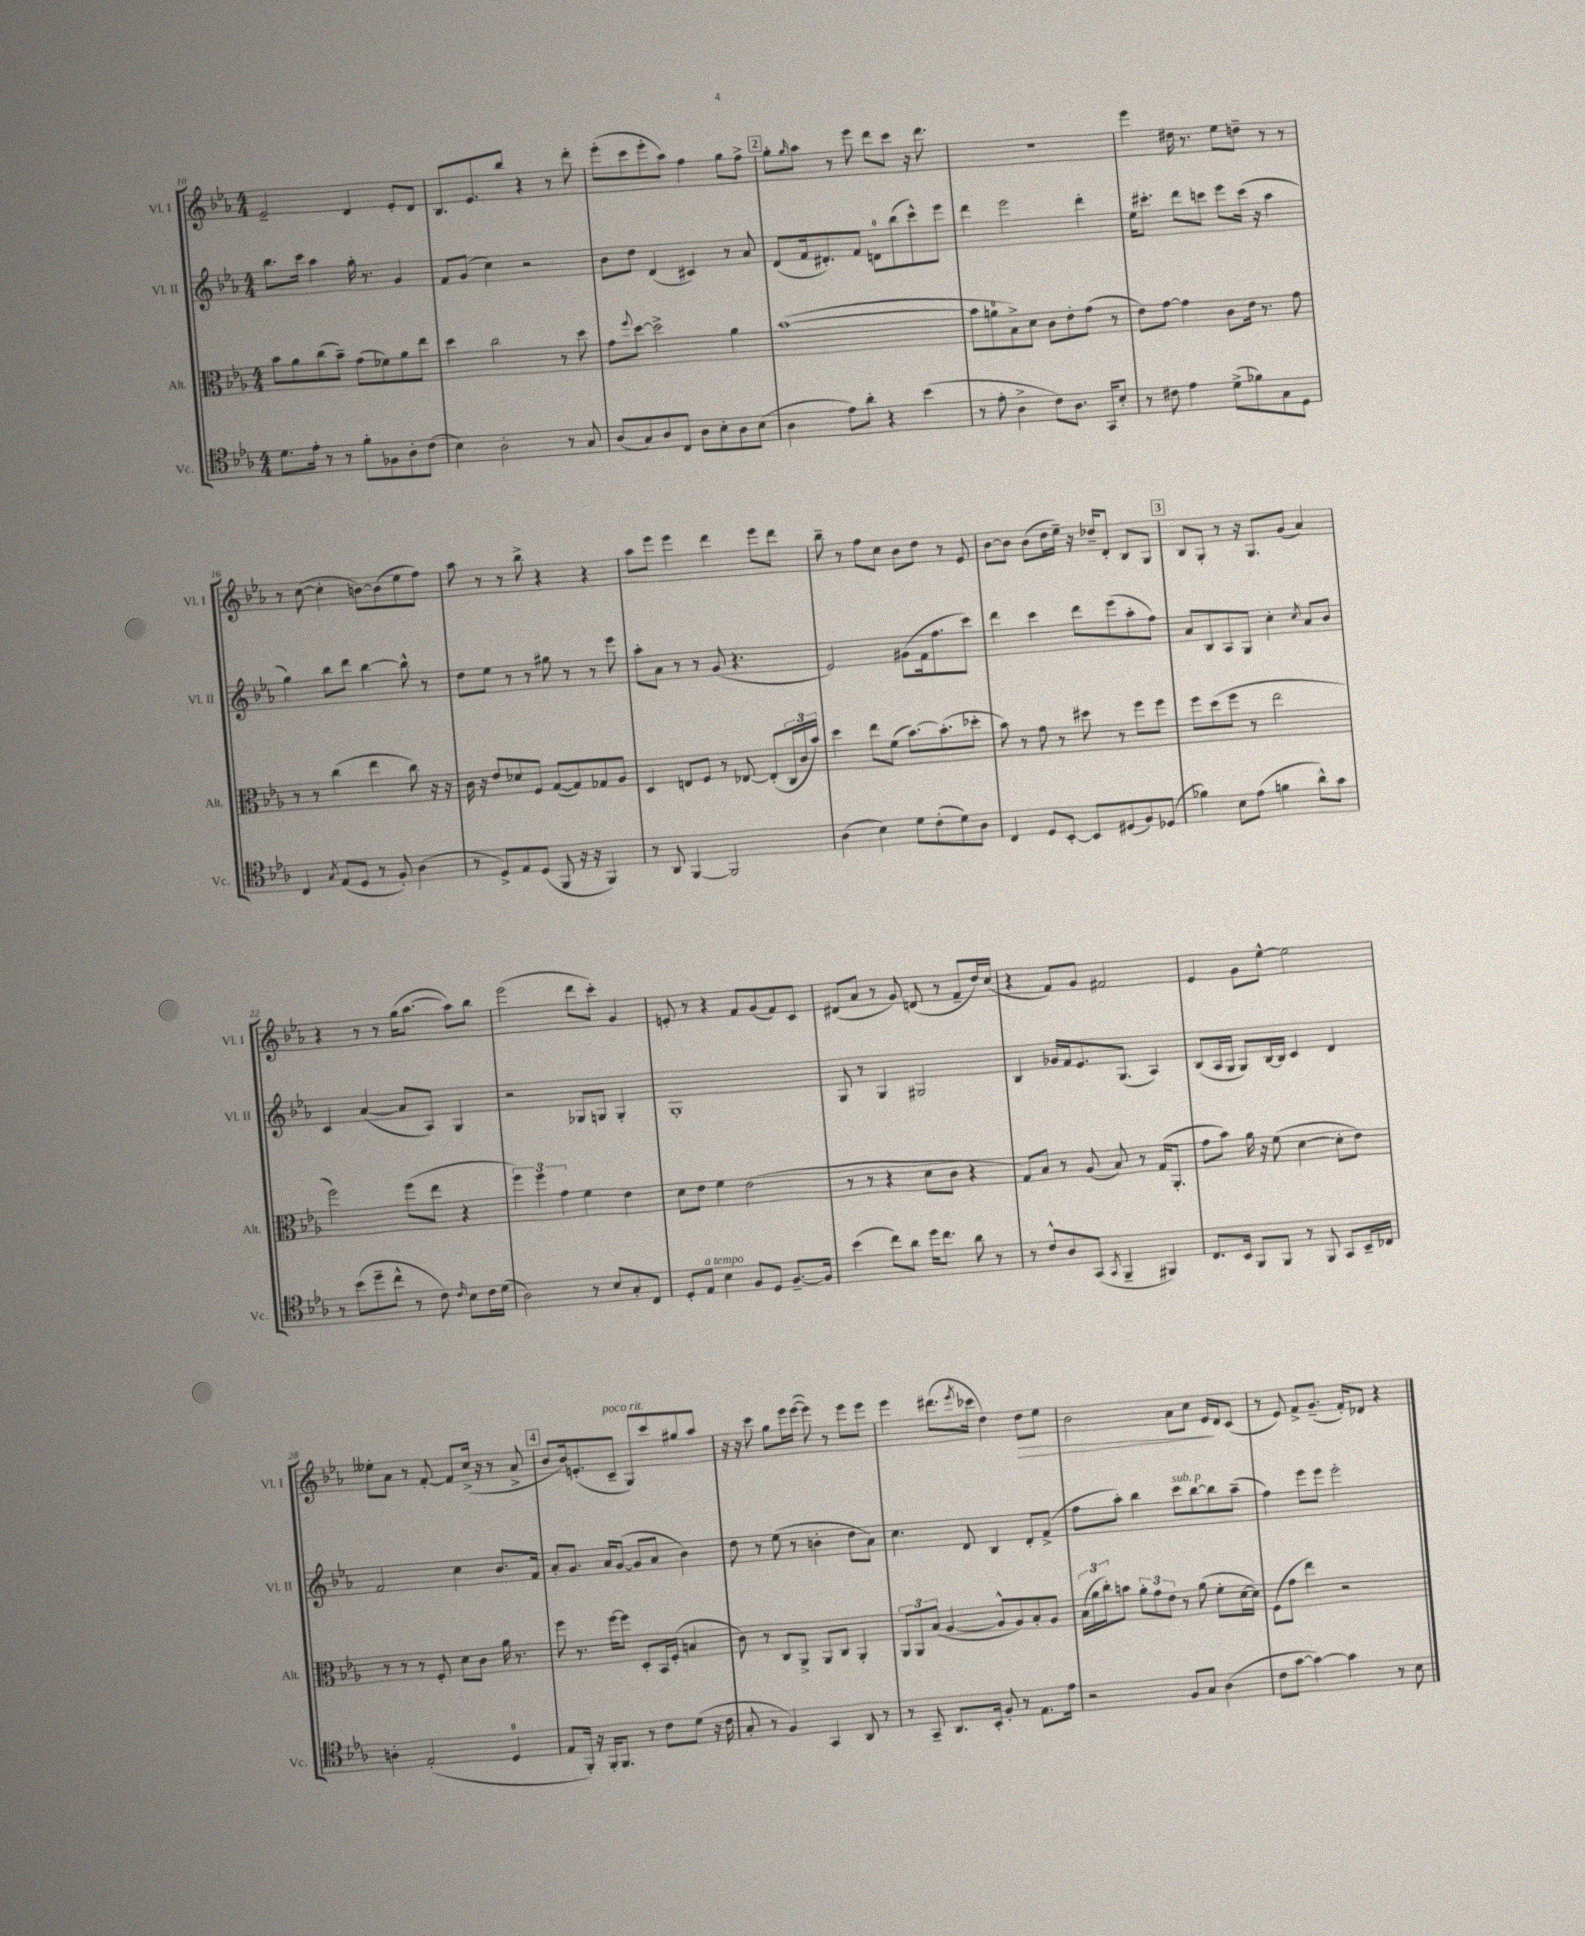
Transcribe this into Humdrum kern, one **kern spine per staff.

**kern	**kern	**kern	**kern	**dynam
*part4	*part3	*part2	*part1	*part1
*staff4	*staff3	*staff2	*staff1	*staff1
*I"Vc.	*I"Alt.	*I"Vl. II	*I"Vl. I	*
*I'Vc.	*I'Alt.	*I'Vl. II	*I'Vl. I	*
*clefC4	*clefC3	*clefG2	*clefG2	*
*k[b-e-a-]	*k[b-e-a-]	*k[b-e-a-]	*k[b-e-a-]	*
*M4/4	*M4/4	*M4/4	*M4/4	*
=10	=10	=10	=10	=10
8.d\L	8b-\L	8.bb-\L	2e-~/	.
.	8a-\	.	.	.
16e-'\Jk	.	16ccc\Jk	.	.
8r	(8cc\	4aa-\	.	.
8r	8b-~\J)	.	.	.
8f'\L	(8g\L	16gg'\	4d/	.
.	.	8.r	.	.
8F-X\	8f-X\)	.	.	.
8A-'\	8a-\	4g/	8e-'/L	.
(8c\J	8ee-\J	.	8d/J	.
=11	=11	=11	=11	=11
4B-\)	4dd\	8f/L	8.B-/L	.
.	.	(8g/J	.	.
.	.	.	8.e-/	.
2A-'\	2cc\	4cc\)	.	.
.	.	.	8bb-/J	.
.	.	2r	4r	.
8r	8r	.	8r	.
8G/	8dd\	.	8ddd'\	.
=12	=12	=12	=12	=12
(8A-/L	8g\L	8b-\L	(8eee-'\L	.
.	8qqff/	.	.	.
8G/)	[8dd\J	8dd\J	8ccc\	.
8A-/	2dd^\]	(4d/	8eee-'\	.
8C/J	.	.	8aa-\J)	.
8A-\L	.	4c#X/)	4ff\	.
8B-'\	.	.	.	.
8A-\	4a-\	8r	8gg\L	.
(8B-\J	.	8a-/	8ff^\J	.
!!LO:REH:place=s1:t=2
=13	=13	=13	=13	=13
4A-\	([1b-	(8d/L	8gg'\L	.
.	.	.	16qqgg/	.
.	.	16f/k	8aa-\J	.
.	.	8.d#X'/)	.	.
8e-\L)	.	.	8r	.
8a-'\J	.	8f/J	8eee-\	.
4r	.	8dn\L	8ddd\L	.
.	.	(8bb-\	8ccc\J	.
(4b-\	.	8ccc^^\)	16r	.
.	.	.	8.ddd\	.
.	.	8eee-\J	.	.
=14	=14	=14	=14	=14
8r	8b-\L]	4ddd\	1r	.
8e-'\	8an\	.	.	.
4A-^\	8B-^\)	2eee-\	.	.
.	8d\J	.	.	.
8c\L)	8c\L	.	.	.
8.A-\J	8e-'\	.	.	.
.	(8g\J	4ddd'\	.	.
16GG/KL	.	.	.	.
8B-'/J	8r	.	.	.
=15	=15	=15	=15	=15
8r	8e-\L)	16ee-\KL	4eee-\	.
.	.	8.ccc#X'\J	.	.
8c#X\	[8g\J	.	.	.
4e-\	4g\]	8ddd\L	16dd#X\	.
.	.	.	8.r	.
.	.	8cccn\J	.	.
(8d^\L	8c\L	8eee-\L	8ee-\L	.
8f-X\)	16e-\Jk	(16ccc\Jk	8ddn~\J	.
.	8.r	16r	.	.
8G\	.	4aa-\	8r	.
8D\J	8g\	.	8r	.
!!LO:LB:g=z
=16	=16	=16	=16	=16
4C/	8r	4gg\)	8r	.
.	8r	.	([8cc\	.
8qG/	.	.	.	.
(8E-/L	(4cc\	8bb-\L	4cc'\]	.
8D/J	.	8ddd\J	.	.
8r	4ee-\	[4bb-\	[8bn\L)	.
8F'/)	.	.	(8b\]	.
(4A-\	8cc\)	8bb-^^\]	8ee-\	.
.	16r	8r	8ff\J)	.
.	16r	.	.	.
=17	=17	=17	=17	=17
8r	16c\	8dd\L	8aa-\	.
.	16r	.	.	.
8D^/L)	8e-/L	8ee-\J	8r	.
8E-/	8d-X/	8r	8r	.
(8D/J	8F/J	8r	8bb-^\	.
8FF/	([8G/L	8gg#X\	4r	.
16r	8G/])	8r	.	.
16r	.	.	.	.
4FF/)	8G-X/	8r	4r	.
.	8A-/J	8eee-\	.	.
=18	=18	=18	=18	=18
8r	4D/	8aa-'\L	8aa-\L	.
8AA-/	.	8a-\J	8eee-\J	.
[4FF/	8En/L	8r	4eee-\	.
.	8F/J	8r	.	.
2FF/]	8r	(8g/	4ddd\	.
.	[8E-X/	4.r	.	.
.	(8E-'/L]	.	8eee-\L	.
.	24C/L	.	8ddd\J	.
.	24c/	.	.	.
.	24b-/JJ)	.	.	.
=19	=19	=19	=19	=19
(4A-\	4dd\	2e-/)	8bb-~\	.
.	.	.	8r	.
4B-\)	8ee-\L	.	8ff\L	.
.	(8f\J	.	8cc\J	.
8d\L	[8.b-\L)	(8g#X\L	8b-\L	.
(8c'\	.	16f\k	8dd\J	.
.	(8.b-'\]	8.ff\	.	.
8d\)	.	.	8r	.
8A-\J	8dd-X'\J	8ccc\J)	8e-/	.
=20	=20	=20	=20	=20
4C/	8b-\)	4ddd\	[8b-\L	.
.	8r	.	8b-\J]	.
8D/L	8g\	4ccc\	(8b-\L	.
[8BB-'/J	8r	.	16dd\L	.
.	.	.	16ee-~\JJ)	.
8BB-/L]	8dd#X\	8ddd\L	16r	.
.	.	.	16dd-X~/KL	.
(8D#X/	8r	(8eee-\	8d'/J	.
8F/)	8ff\L	8aa-'\	8B-/L	.
(8D-X/J	8ff\J	8ff\J)	8G/J	.
!!LO:REH:place=s1:t=3
=21	=21	=21	=21	=21
4f-X\)	8ff\L	8a-/L	8B-/L	.
.	(8dd\	8B-/	8G'/J	.
8B-\L	8ff\J	8A-/	8r	.
(8e-\J	8r	8G/J	16r	.
.	.	.	8.G/L	.
4fn\	2ee-\	4cc'\	.	.
.	.	.	(8g/J	.
.	.	8qcc/	.	.
8a-^^\L)	.	8a-/L	4a-/)	.
8g\J	.	8b-/J	.	.
!!LO:LB:g=z
=22	=22	=22	=22	=22
8r	2ff\)	4c/	4r	.
(8b-\L	.	.	.	.
8dd~\	.	([4a-/	8r	.
8cc^^\J	.	.	8r	.
8r	(8ff\L	8a-/L]	(16gg\KL	.
.	.	.	[8.aa-\J	.
8c\)	8ee-\J	8A-/J)	.	.
16qqc/	.	.	.	.
8B-\L	4r	4G/	8aa-\L])	.
16c\L	.	.	8bb-\J	.
(16d\JJ	.	.	.	.
=23	=23	=23	=23	=23
2A-\)	6ff\)	2r	(2eee-\	.
.	6ff\	.	.	.
.	6g\	.	.	.
8r	4f\	8G-X/L	8ddd\L	.
8B-/L	.	8Gn/J	8ccc'\J)	.
8G'/	4e-\	4G'/	4g/	.
8C/J	.	.	.	.
=24	=24	=24	=24	=24
8D'/L	8d\L	1G'	8en'/	.
!LO:TX:a:i:t=a tempo	!	!	!	!
8E-/J	8e-\J	.	8r	.
4B-\	4f\	.	4r	.
8F/L	(2e-\	.	8f/L	.
8D/J	.	.	(8g/	.
[8.F~/L	.	.	8f/)	.
.	.	.	8c/J	.
16F/Jk]	.	.	.	.
=25	=25	=25	=25	=25
(4b-\	8r	8G/	(8d#X/L	.
.	8r	8r	8a-/J	.
8cc\L)	4r	4G/	8r	.
8a-\J	.	.	8g/)	.
16dd\KL	8d\L	2G#X/	(8dn/	.
8.cc\J	.	.	.	.
.	8c\J	.	8r	.
8a-\	4r	.	8f~/L	.
8r	.	.	16dd/L)	.
.	.	.	(16cc/JJ	.
=26	=26	=26	=26	=26
8r	8G/L)	4B-/	4r	.
8c^^/L	8B-/J	.	.	.
8A-/	8r	16g-X/LL	8f/L)	.
.	.	16f/J	.	.
(8GG/J	(8A-/	8.e-/	8g/J	.
8qGG/	.	.	.	.
4FF~/	8B-/)	.	2f#X/	.
.	.	(8.G/J	.	.
.	8r	.	.	.
4FF#X/)	(16G/KL	4A-/)	.	.
.	8.AA-'/J	.	.	.
=27	=27	=27	=27	=27
8.C/L	8g\L	(8B-/L	4e-/	.
.	8b-\J)	16A-/L	.	.
16BB-/Jk	.	16G/JJ	.	.
8FF/L	16a-\	8G/L)	8g\L	.
.	16r	.	.	.
8FF/J	(8f\	[16B-/L	[8ee-^^\J	.
.	.	16B-/JJ]	.	.
8r	[4d\	4c/	2ee-\]	.
8FF/	.	.	.	.
8GG/L	8d'\L]	4d/	.	.
16BB-~/L	8e-\J)	.	.	.
16C-X/JJ	.	.	.	.
!!LO:LB:g=z
=28	=28	=28	=28	=28
4An'\	8r	2f/	8ee--X'\L	.
.	8r	.	8a-\J	.
(2E-'/	8r	.	8r	.
.	8F'/	.	[8f'/	.
.	8d\L	4cc\	8f/L]	.
.	8c\J	.	(16cc^/Jk	.
.	.	.	16r	.
4D/	16a-\	8.b-/L	8r	.
.	8.r	.	.	.
.	.	.	8a-^/	.
.	.	16f/Jk	.	.
!!LO:REH:place=s1:t=4
=29	=29	=29	=29	=29
8E-/L	8ff\	8a-'/L	8b-/L	.
16FF'/Jk)	8.r	8.g/J	16b-/k)	.
16r	.	.	(8.en'/	.
16FF'/KL	.	.	.	.
8.FF/J	[16ff\KL	16a-/KL	.	.
!	!	!	!LO:TX:a:i:t=poco rit.	!
.	8ff\J]	([8g/J	8c~/J	.
8r	8D'/L	8g/L]	8G/L)	.
8c\L	16BB-/L	8a-/J	8ccc/	.
.	(16F'/JJ	.	.	.
(8d\J	4Bn/	4b-\)	8gg#X/	.
16r	.	.	8aa-/J	.
16c\	.	.	.	.
=30	=30	=30	=30	=30
8G'/	8c\)	8dd\	16r	.
.	.	.	16r	.
8r	8r	8r	8ccc\	.
4F/)	8C/L	(8ee-\	8gg\L	.
.	8AA-^/J	8r	16eee-\L	.
.	.	.	([16eee-\JJ	.
4GG/	8AA-/L	4bn'\	8eee-\])	.
.	8C/J	.	8r	.
8AA-/	4AA-'/	8dd\L	8eee-\L	.
8r	.	8a-\J)	8eee-\J	.
=31	=31	=31	=31	=31
8r	12AA-/L	4.cc\	4eee-\	.
.	12AA-/	.	.	.
8GG~/	.	.	.	.
.	(12B-/J	.	.	.
8.AA-/L	[4A-/	.	(8.ddd#X\L	.
.	.	8d/	.	.
.	.	.	8qeee-/	.
16BB-'/Jk	.	.	16ccc-X\Jk	.
8F'/	8A-^^/L]	4B-/	4dd\)	.
8r	8A-/)	.	.	.
!	!	!	!	!LO:HP:b
8.E-\L	8B-'/	8d'/L	8dd\L	>
.	8A-/J	(8f^/J	8ee-\J	.
16e-\Jk	.	.	.	.
=32	=32	=32	=32	=32
2r	(24B-\LL	8ff\L	2b-\	.
.	24a-\	.	.	.
.	24cc'\J)	.	.	.
.	8bn\J	8aa-'\J)	.	.
.	12a-'\L	4bb-\	.	.
.	12g\	.	.	.
.	12e-\J	.	.	.
!	!	!LO:TX:a:i:t=sub. p	!	!
8F/L	8r	8ccc\L	8a-\L	.
8G/J	(8a-\	[8bb-\	8cc\J	.
(4A-\	8f'\L	8bb-\]	16e-/LL	.
.	.	.	16d/J	]
.	[16d\L	(8aa-~\J	(8c/J	.
.	16d\JJ])	.	.	.
=33	=33	=33	=33	=33
8c\L	(8F\L	4ff\)	8r	.
[8g\J	8g\J	.	8e-/)	.
4g\_)	4ee-\)	8eee-\L	8f^/L	.
.	.	8eee-\J	(8.g~/J	.
4g\]	2r	2eee-'\	.	.
.	.	.	16f'/KL)	.
.	.	.	8d-X/J	.
8r	.	.	4r	.
8B-\	.	.	.	.
==	==	==	==	==
*-	*-	*-	*-	*-
